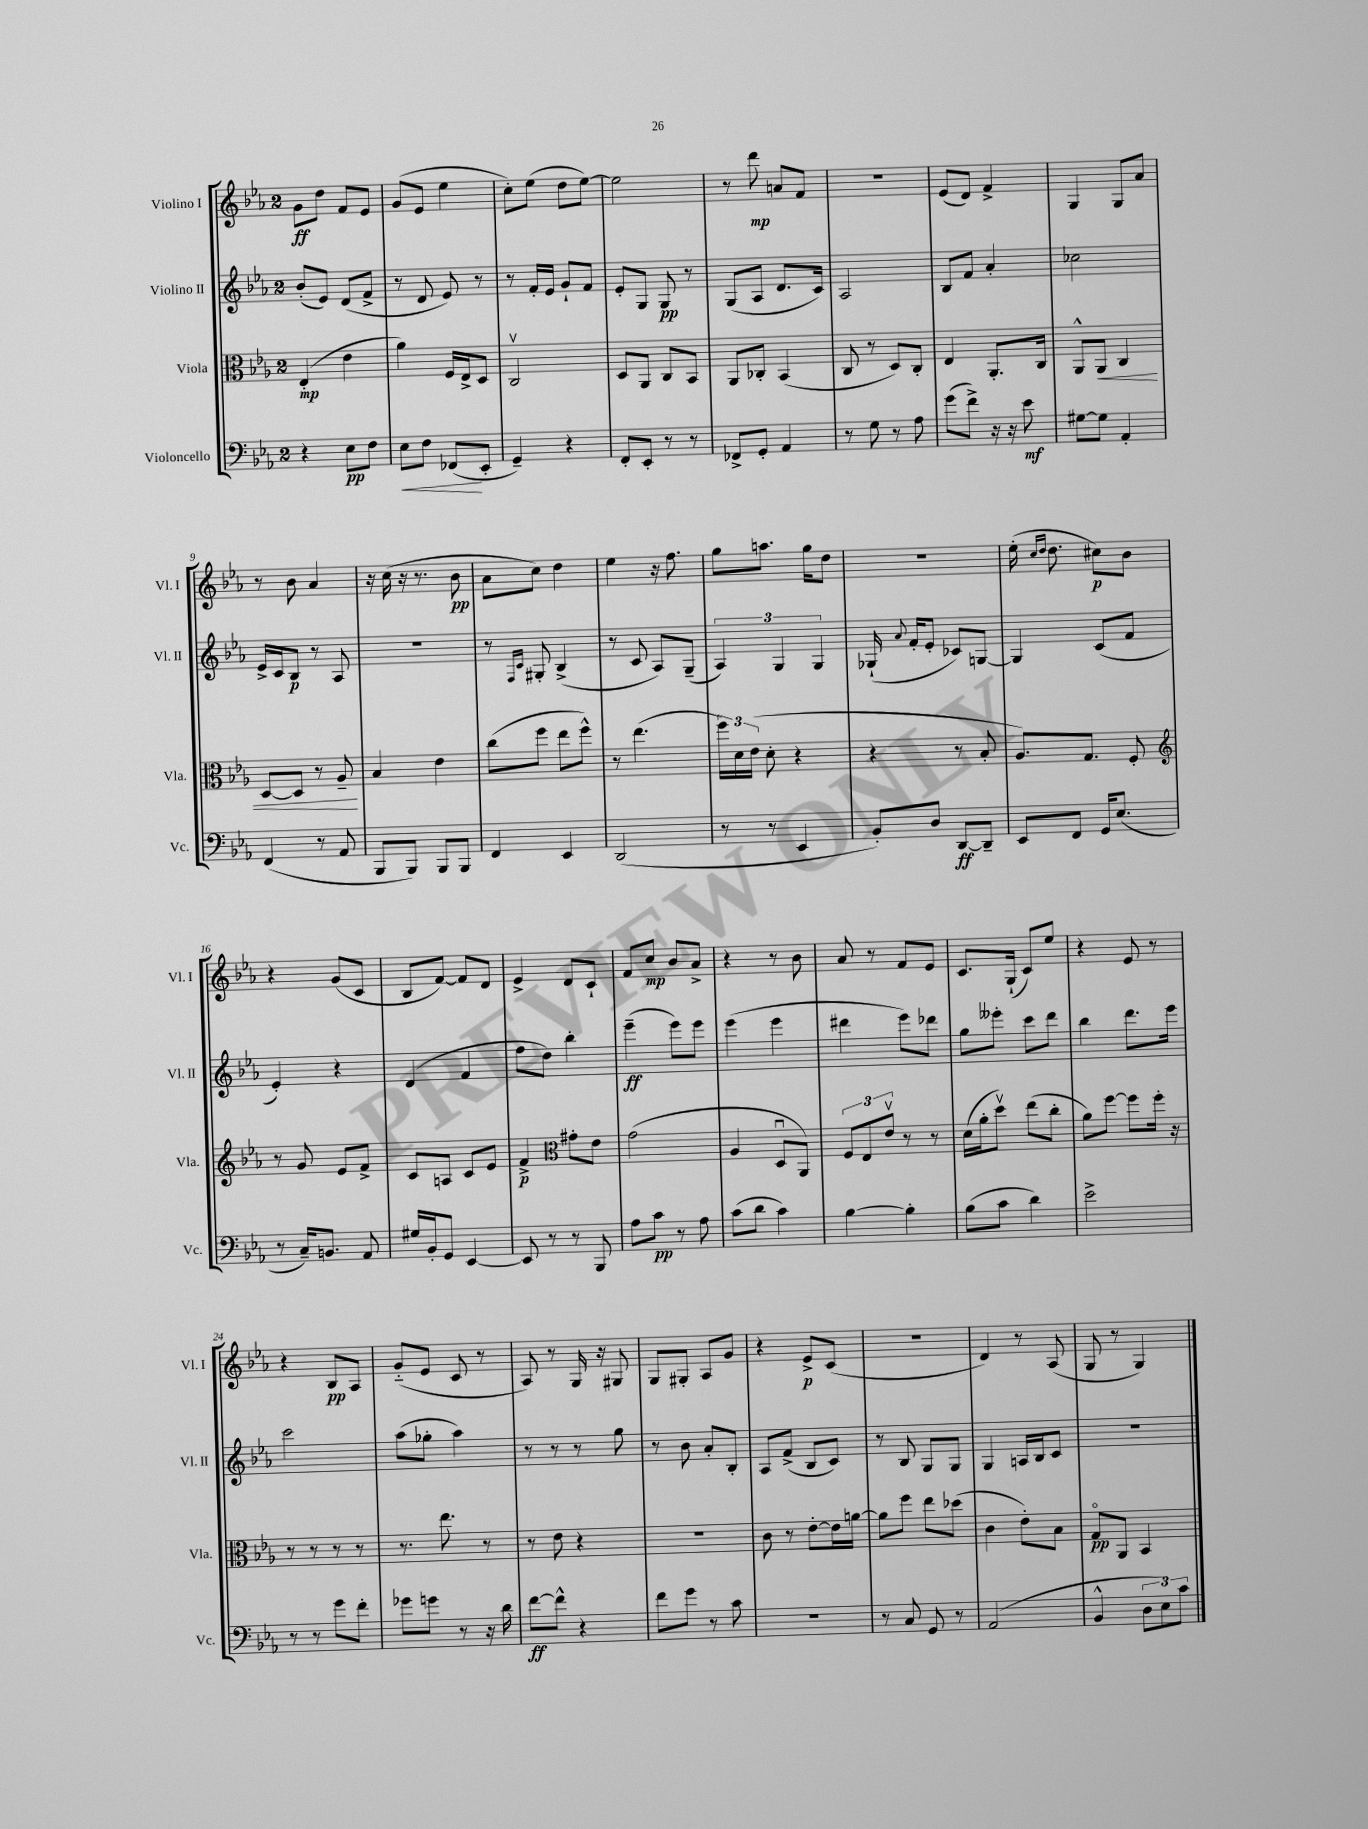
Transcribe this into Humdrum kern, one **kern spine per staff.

**kern	**kern	**kern	**kern
*staff4	*staff3	*staff2	*staff1
*clefF4	*clefC3	*clefG2	*clefG2
*k[b-e-a-]	*k[b-e-a-]	*k[b-e-a-]	*k[b-e-a-]
*M2/4	*M2/4	*M2/4	*M2/4
4r	(4E-'	(8b-'	8g
.	.	8e-)	8dd
8E-	4e-	(8d	8f
8F	.	8f^	8e-
=	=	=	=
8E-	4a-)	8r	(8g
8F	.	8d	8e-
(8FF-	16F	8e-)	4ee-
.	16E-^	.	.
8EE-'	8D	8r	.
=	=	=	=
4GG~)	2Cv	8r	8cc')
.	.	16f'	(8ee-
.	.	16e-	.
4r	.	8g`	8dd
.	.	8f	[8ee-)
=	=	=	=
8FF'	8D	8e-'	2ee-]
8EE-'	8AA-	8G	.
8r	8C	8G	.
8r	8BB-	8r	.
=	=	=	=
8FF-^	8AA-	(8G	8r
8GG'	8C-'	8A-	8ddd
4AA-	(4BB-	8.d	8a
.	.	.	8f
.	.	16c)	.
=	=	=	=
8r	8C	2A-	2r
8G	8r	.	.
8r	8D)	.	.
8A-	8C'	.	.
=	=	=	=
(8g	4E-	8B-	(8e-
8f^)	.	8f	8d)
16r	8.AA-'	4a-'	4f^
16r	.	.	.
8e-	.	.	.
.	16C	.	.
=	=	=	=
[8G#	8AA-^^	2cc-	4G
8G#]	8AA-	.	.
4AA-'	4C	.	8G
.	.	.	8a-
=	=	=	=
(4FF	[8D	16e-^	8r
.	.	16c	.
.	8D]	8B-	8b-
8r	8r	8r	4a-
8AA-	8A-~	8A-	.
=	=	=	=
8BBB-	4B-	2r	16r
.	.	.	(16cc
8BBB-)	.	.	16r
.	.	.	8.r
8BBB-	4e-	.	.
8BBB-	.	.	8b-
=	=	=	=
4FF	(8cc	8r	8a-
.	.	16qqF	.
.	.	16qqc	.
.	8ff	8G#'	8cc)
4EE-	8ee-	(4B-^	4dd
.	8ff^^)	.	.
=	=	=	=
(2DD	8r	8r	4ee-
.	(4.ee-	8c	.
.	.	8A-)	16r
.	.	.	8.ff
.	.	(8G~	.
=	=	=	=
8r	24ff)	6A-)	8gg
.	24d	.	.
.	(24e-	.	.
8r	8d'	.	8.aa
.	.	6G	.
4EE-	4r	.	.
.	.	.	16gg
.	.	6G	.
.	.	.	8dd
=	=	=	=
8BB-')	4r	(16G-`	2r
.	.	8qqa-	.
.	.	16f'	.
8D	.	8e-'	.
[8DD	8r	8c-)	.
8DD~]	8B-'	[8G	.
=	=	=	=
8EE-	8.A-)	4G]	(16ee-'
.	.	.	16qqcc
.	.	.	16qqdd
.	.	.	8.dd
8FF	.	.	.
.	8.G	.	.
16GG	.	(8c	8cc#)
(8.E-	.	.	.
.	8F'	8f	8b-
=	=	=	=
*	*clefG2	*	*
8r	8r	4e-')	4r
16C~)	8g	.	.
8.BB	.	.	.
.	8e-	4r	(8g
8AA-	8f^	.	8c
=	=	=	=
16G#	8c	(4d	8B-
16BB-'	.	.	.
8GG	8A	.	[8f)
[4EE-	8c	4f	8f]
.	8e-	.	8d
=	=	=	=
8EE-]	4f^	8ff	4e-^
8r	.	8dd)	.
*	*clefC3	*	*
8r	8g#'	4bb-'	8d
8BBB-	8e-	.	8c`
=	=	=	=
8A-	(2g	(4eee-~	8f
8c	.	.	8cc
8r	.	8eee-)	8b-
8A-	.	8eee-	8a-^
=	=	=	=
(8c	4A-	(4eee-	4r
8d	.	.	.
4c)	8Du	4eee-	8r
.	8AA-)	.	8b-
=	=	=	=
[4B-	12F	4ddd#	8a-
.	12E-	.	.
.	.	.	8r
.	12e-v	.	.
4B-']	8r	8eee-)	8f
.	8r	8ddd-	8e-
=	=	=	=
(8B-	(16d	8gg	8.c
.	16a-'	.	.
8c	8ddv)	8eee--'	.
.	.	.	(16G`
4d)	(8ee-	8ccc	8c)
.	8cc'	8ddd	8ee-
=	=	=	=
2e-^	8a-)	4bb-	4r
.	[8ff	.	.
.	8ff]	8.ddd	8e-
.	16ff'	.	8r
.	16r	16eee-	.
=	=	=	=
8r	8r	2ccc	4r
8r	8r	.	.
8g	8r	.	8B-
8f'	8r	.	8A-
=	=	=	=
8g-	8.r	(8aa-	(8g'~
8g	.	8gg-'	8e-
.	8.ee-	.	.
8r	.	4aa-)	8c
16r	8r	.	8r
16d	.	.	.
=	=	=	=
[8f	8r	8r	8A-)
8f^^]	8e-	8r	8r
4r	4r	8r	16G
.	.	.	16r
.	.	8gg	8G#
=	=	=	=
8f	2r	8r	8G
8g	.	8b-	8G#'
8r	.	8a-'	8A-
8c	.	8B-'	8g
=	=	=	=
2r	8c	8A-	4r
.	8r	(8f^	.
.	[8e-'	8B-	8e-^
.	16e-]	8c)	(8c
.	[16a	.	.
=	=	=	=
8r	8a]	8r	2r
8C	8ff	8B-	.
8GG	8ee-	8G	.
8r	(8dd-	8G	.
=	=	=	=
(2AA-	4c	4G	4d)
.	8e-')	16A	8r
.	.	16B-	.
.	8B-	8c	(8A-
=	=	=	=
4BB-^^	8Go	2r	8G
.	8AA-	.	8r
12D	4BB-	.	4G)
12E-)	.	.	.
12c	.	.	.
==	==	==	==
*-	*-	*-	*-
